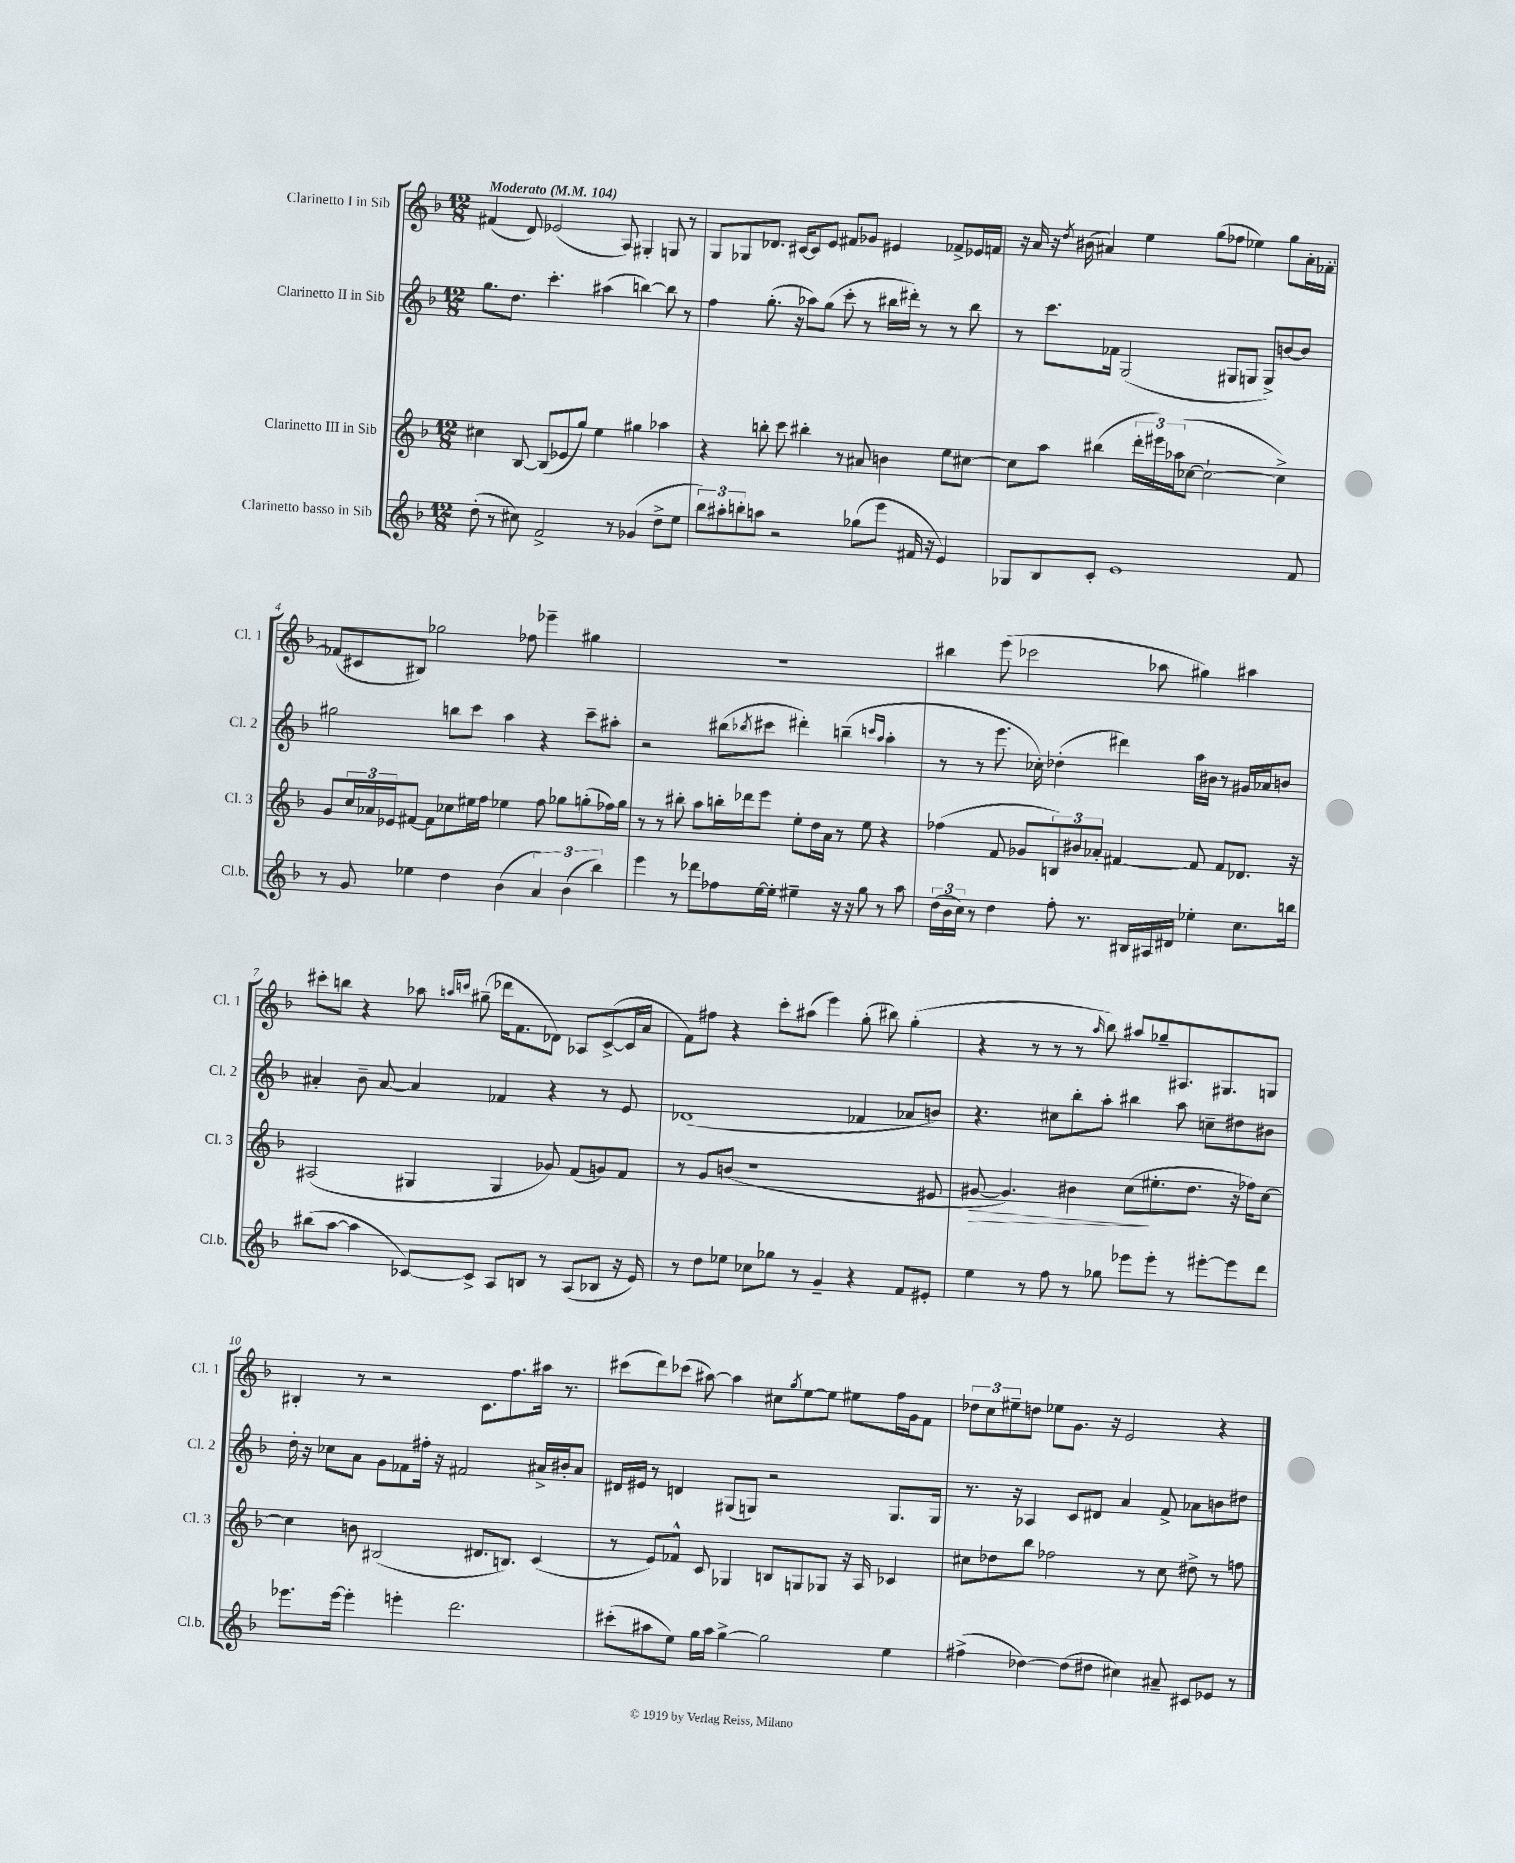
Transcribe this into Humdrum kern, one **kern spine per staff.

**kern	**kern	**kern	**kern
*staff4	*staff3	*staff2	*staff1
*clefG2	*clefG2	*clefG2	*clefG2
*k[b-]	*k[b-]	*k[b-]	*k[b-]
*M12/8	*M12/8	*M12/8	*M12/8
*MM104	*MM104	*MM104	*MM104
(8dd'	4cc#	8.gg	(4f#
8r	.	.	.
.	.	8.dd	.
8cc#)	[8B-	.	8d)
2f^	(8B-]	4.ccc'	(2e-
.	8e-	.	.
.	8gg)	.	.
.	4ee	(4aa#	.
8r	.	.	8A)
(4g-	4gg#	[4bb)	4G#'
8dd^	4aa-	8bb]	8G
8ee	.	8r	8r
=	=	=	=
12bb-)	4r	4ff	8G
12aa#'	.	.	.
.	.	.	8G-
12bb'	.	.	.
8aa	8bb'	(8.gg'	8.d-
2r	8ccc	.	.
.	.	16r	[16c#
.	4bb#'	8aa-)	8c#]
.	.	(8gg	8e
.	8r	8ccc'	8f#
(8gg-	8a#	8r	8g-
8eee	4b	16bb#	4e#
.	.	16ddd#')	.
16f#	.	8r	.
16r	.	.	.
4e)	8ee	8r	8f-^
.	[8cc#	8bb#	16e-
.	.	.	16f
=	=	=	=
8G-	8cc#]	8r	16r
.	.	.	16a
8B-	8aa	8.ccc	16r
.	.	.	8qdd
.	.	.	(16b#
8c'	(4bb#	.	4a#)
.	.	16f-	.
1e	.	(2G	.
.	24ddd'	.	4ee
.	24eee#)	.	.
.	(24aa-	.	.
.	[8cc-	.	.
.	2cc-`_	.	(8gg
.	.	8G#	8ff-
.	.	8G	4ee-)
.	.	8G^)	.
.	4cc-^])	[8b	8gg
8f	.	8b]	16a#'
.	.	.	[16f-'
=	=	=	=
8r	8g	2gg#	(8f-]
8g	24cc	.	8c#
.	24a-	.	.
.	24e-	.	.
4ee-	[8f#	.	8B#)
.	8f#]	.	2gg-
4dd	8cc-	8bb	.
.	16ee#	8ccc	.
.	16ff	.	.
(4b-	4ee-	4aa	.
.	.	.	8ff-
6a)	8ff	4r	4eee-~
.	8gg-	.	.
(6b-	.	.	.
.	(8gg'	8ccc~	4gg#
6bb-)	.	.	.
.	16ff-)	8aa#'	.
.	16gg	.	.
=	=	=	=
4eee	8r	2r	1.r
.	8r	.	.
8r	8bb#'	.	.
8ddd-	8aa	.	.
8ff-	16bb'	(8bb#	.
.	16ddd-	.	.
.	.	8qbb-	.
[16ee	8eee	8ccc#	.
16ee']	.	.	.
4ee#~	8ee'	4ddd#')	.
.	16dd	.	.
.	16a	.	.
16r	8r	(4bb~	.
16r	.	.	.
8gg	8ee	.	.
.	.	16qqccc	.
.	.	16qqaa	.
8r	4r	4aa'	.
8aa	.	.	.
=	=	=	=
(24dd	(4ff-	8r	4bb#
24b-	.	.	.
24cc)	.	.	.
8r	.	8r	.
4dd	8f	8.eee	(8eee
.	8g-	.	2ccc-
.	.	16cc-')	.
8ff'	12B)	(4dd-'	.
.	12b#	.	.
8.r	.	.	.
.	12a-'	.	.
.	[4f#	4ddd#)	.
16B#	.	.	.
16A#	.	.	8aa-
16d#	.	.	.
4ee-'	8f#]	16aa	4gg#)
.	.	16b#	.
.	8f#	8r	.
8.cc	8.d-	16g#	4aa#
.	.	16a-	.
.	.	8b	.
16bb	16r	.	.
=	=	=	=
(8bb#	(2A#	4a#'	8ccc#'
[8aa	.	.	8bb
4aa]	.	8b-~	4r
.	.	[8a#	.
[8c-)	4G#	4a#]	8aa-
.	.	.	16qqaa
.	.	.	16qqccc
8c-^]	.	.	(8gg#~
8A	4G#	4f-	16ddd-
.	.	.	8.f
8B	.	.	.
8r	8g-)	4r	8d-)
(8A	(8f	.	8A-
8B-	8g)	8r	([8c^
16r	8f	8e	16c]
16e)	.	.	16a
=	=	=	=
8r	8r	(1d-	8f)
8dd	8g	.	8ff#
8ee-	(8b	.	4r
8cc-	1r	.	.
8gg-	.	.	8ccc'
8r	.	.	(8aa#
4g~	.	.	4eee)
4r	.	4f-	(8gg'
.	.	.	8bb#)
8f	.	8a-	(4gg'
8e#'	8e#	8b)	.
=	=	=	=
4ee	[8g#	4.r	4r
.	4.g#])	.	.
8r	.	.	8r
8ff	.	8cc#	8r
8r	4b#	8bb-'	8r
.	.	.	16qqaa
8gg-	.	8aa'	8bb-)
8eee-	(8cc	4bb#	8aa#
8eee-'	8.ee#'	.	8gg-~
8r	.	8aa	8.A#
.	8.dd	.	.
[8eee#'	.	8cc~	.
.	.	.	8.G#
8eee#]	16r	8dd#	.
.	16ff-)	.	.
8ddd	[8cc	8b#	8G
=	=	=	=
8.eee-	4cc]	16dd'	4B#'
.	.	16r	.
.	.	8cc-	.
[16eee-	.	.	.
4eee-']	8b	8a	8r
.	(2B#	8g	2r
4eee'	.	8f-	.
.	.	16ff#'	.
.	.	16r	.
2.ddd	.	2f#	.
.	8.d#	.	8.c
.	8.B)	.	8.ff
.	(4c	16a#^	16aa#
.	.	16b#'	8.r
.	.	8a#	.
=	=	=	=
(8ccc#'	8r	16d#	(8ccc#
.	.	16e#	.
8aa#	8e)	8r	8ddd)
8ee)	8f-^^	4d	(8ccc-
16gg	8c	.	[8aa#)
16aa#	.	.	.
[4gg^	4G-	(8G#	4aa#]
.	.	8G)	.
2gg]	8B	2r	8cc#
.	.	.	8qgg
.	8G	.	[8ee
.	8G-	.	8ee]
.	16r	.	8ee#
.	16A	.	.
4ee	4c-	8.G	16ff
.	.	.	16g
.	.	.	8f
.	.	16G	.
=	=	=	=
(4ff#^	8cc#	8.r	12dd-
.	.	.	12cc
.	8dd-	.	.
.	.	.	12ee#~
.	.	16r	.
[4dd-)	8bb-	4A-	8dd
.	2ff-	.	8ee-
(8dd-]	.	8c	8.g
8dd#	.	8d#	.
.	.	.	16r
4cc#)	.	4a	2e
.	8r	.	.
8a#~	8cc#	8f^	.
8c#	8dd#^	8a-	.
8e-	8r	8b	4r
8r	8ff	8dd#	.
==	==	==	==
*-	*-	*-	*-
